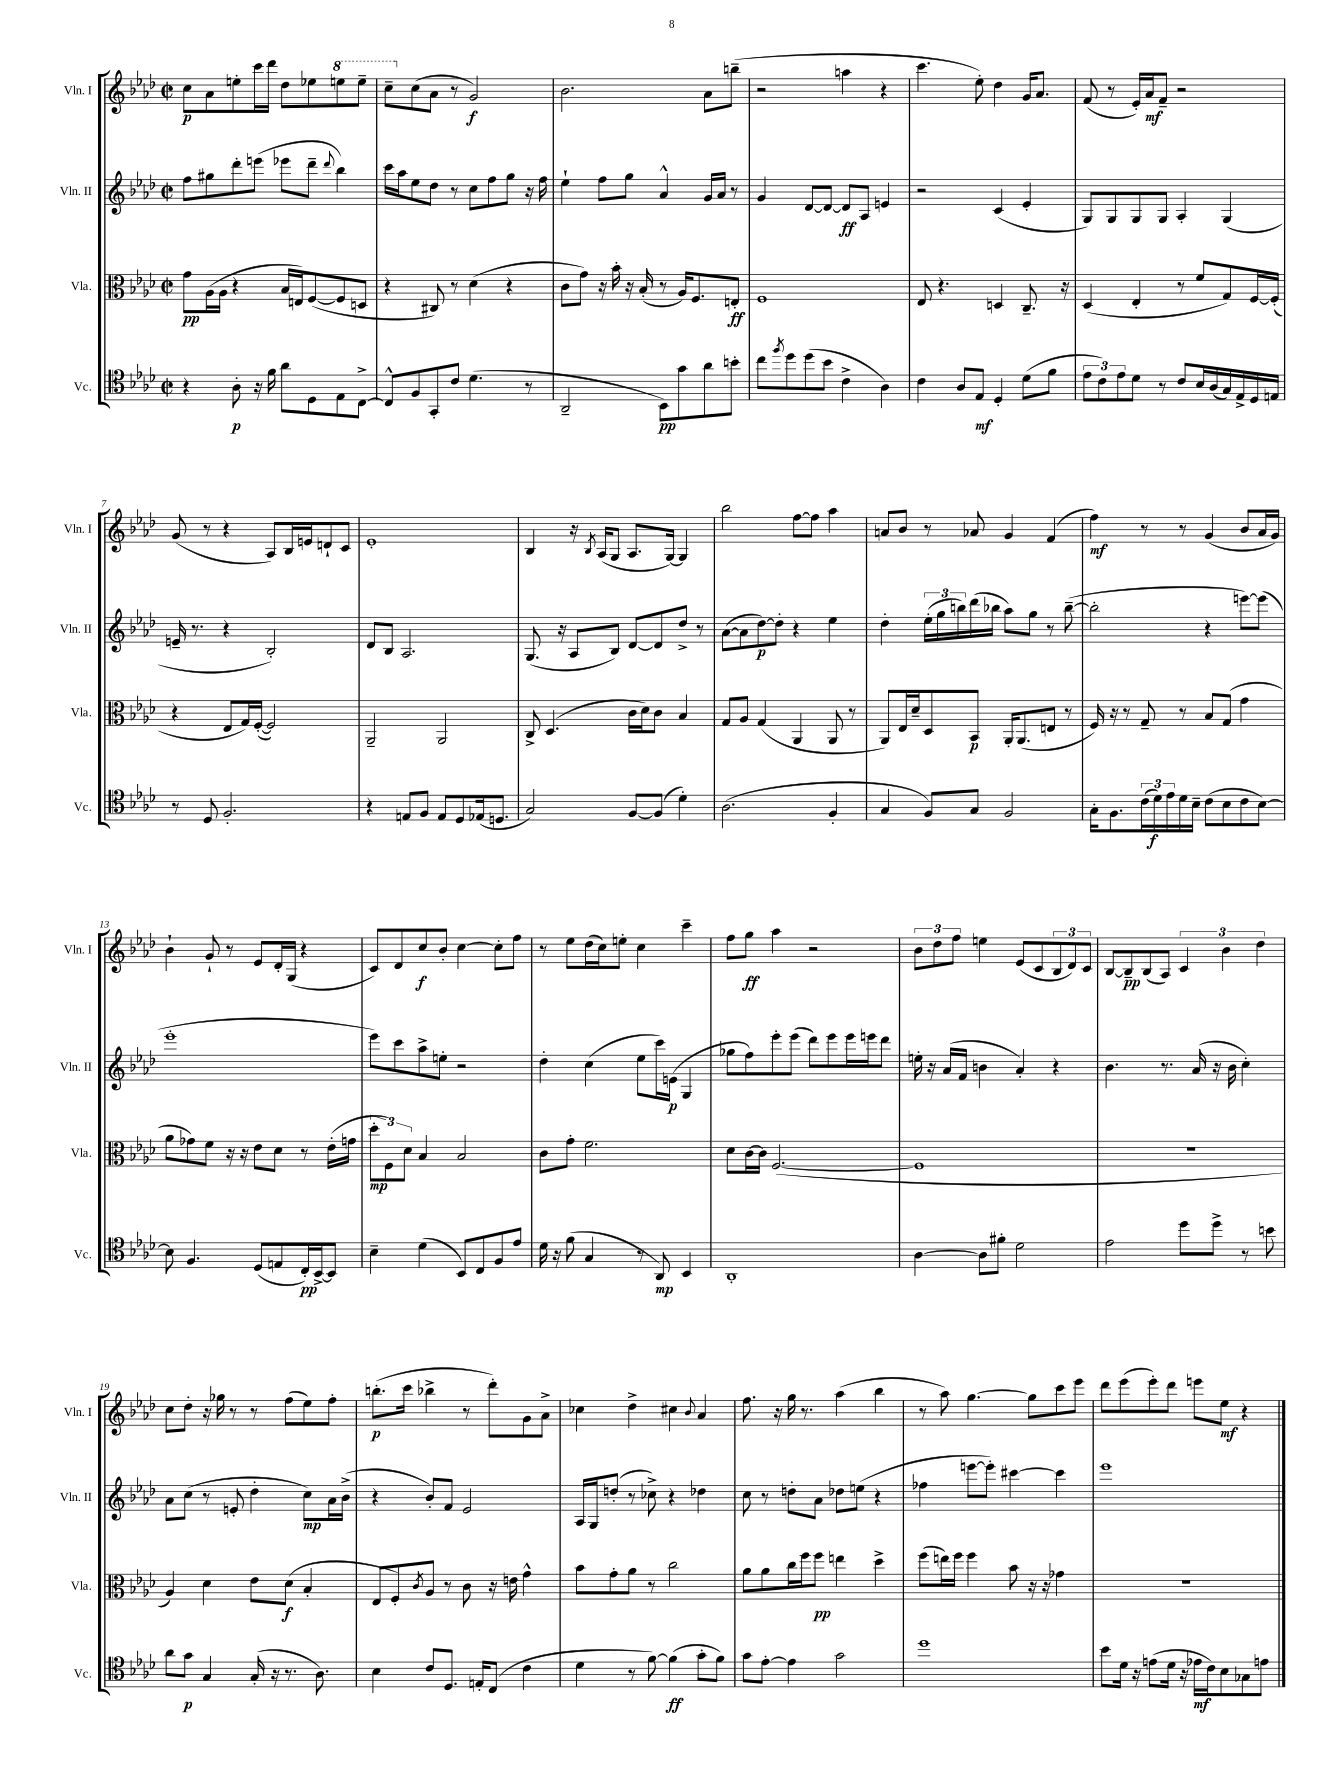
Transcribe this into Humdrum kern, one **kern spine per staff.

**kern	**kern	**kern	**kern
*staff4	*staff3	*staff2	*staff1
*clefC4	*clefC3	*clefG2	*clefG2
*k[b-e-a-d-]	*k[b-e-a-d-]	*k[b-e-a-d-]	*k[b-e-a-d-]
*M2/2	*M2/2	*M2/2	*M2/2
*met(c|)	*met(c|)	*met(c|)	*met(c|)
4r	8g\L	8ff\L	8cc\L
.	(16A-\L	8gg#\	8a-\
.	16A-\JJ	.	.
8A-'\	4r	8ddd-'\	8ee'\
16r	.	(8eee\J	16ccc\L
16f\	.	.	16ddd-\JJ
8a-\L	16B-/LL	8eee-\L	8dd-\L
.	16E/J)	.	.
8D-\	([8F/	8ddd-~\J	8ee-\
.	.	8qqddd-/	.
8E-\	8F/]	4bb-\)	8eee\
[8C^\J	8D/J	.	8eee~\J
=	=	=	=
8C^^/]L	4r	16ccc\LL	8ccc~\L
.	.	16aa-\J	.
8F/	.	8ee-\	(8cc\
8GG'/	8C#/)	8dd-\J	8a-\J
8c/J	8r	8r	8r
(4.d-\	(4d-\	8cc\L	2g/)
.	.	8ff\	.
.	4r	8gg\J	.
8r	.	16r	.
.	.	16ff\	.
=	=	=	=
2AA-~/	8c\L	4ee-`\	2.b-\
.	8g\J)	.	.
.	16r	8ff\L	.
.	16b-'\	.	.
.	16r	8gg\J	.
.	(16B-'/	.	.
8BB-\L)	8r	4a-^^/	.
8g\	16A-/LK)	.	.
.	8.F/	.	.
8a-\	.	16g/LL	8a-\L
.	.	16a-/JJ	.
8b'\J	8E'/J	8r	(8bb~\J
=	=	=	=
8cc\L	1F	4g/	2r
8qff/	.	.	.
8dd-\	.	.	.
(8dd-\	.	[8d-/L	.
8b-\J	.	8d-/_J	.
4c^\	.	8d-/]L	4aa\
.	.	8A-/J	.
4A-\)	.	4e/	4r
=	=	=	=
4c\	8E-/	2r	4.ccc\
.	4.r	.	.
8A-/L	.	.	.
8E-/J	.	.	8ee-'\)
4D-'/	4D/	(4c/	4dd-\
(8d-\L	8.C~/	4e-'/	16g/LK
.	.	.	8.a-/J
8f\J	.	.	.
.	16r	.	.
=	=	=	=
12e-\L	(4D-/	8G/L)	(8f/
12c\)	.	.	.
.	.	8G/	8r
12e-\	.	.	.
8d-\J	4E-'/	8G/	16e-'/LL)
.	.	.	16a-/J
8r	.	8G/J	8f~/J
8c/L	8r	4A-'/	2r
16B-/L	8f/L	.	.
(16A-/	.	.	.
16G/)	8G/)	(4G/	.
16E-^/	.	.	.
16D-/	[16F/L	.	.
16E/JJ	(16F'/]JJ	.	.
=	=	=	=
8r	4r	16e~/	(8g/
.	.	8.r	.
8D-/	.	.	8r
2.F'/	8E-/L	4r	4r
.	16G/L)	.	.
.	([16F'/JJ	.	.
.	2F/])	2B-'/)	8A-/L)
.	.	.	16B-/L
.	.	.	16e/J
.	.	.	8d`/
.	.	.	8c/J
=	=	=	=
4r	2AA-~/	8d-/L	1e-'
.	.	8B-/J	.
8E/L	.	2.A-/	.
8F/J	.	.	.
8E/L	2AA-/	.	.
8D-/	.	.	.
(16E-/k	.	.	.
8.D/J	.	.	.
=	=	=	=
2G/)	8C^/	(8.G/	4B-/
.	(4.D-/	.	.
.	.	16r	.
.	.	8A-/L	16r
.	.	.	8qB-/
.	.	.	(16A-/LK
.	.	8B-/J)	8G/J
[8F/L	16c\LL	[8d-/L	8.A-/L
.	16d-\J)	.	.
(8F/]J	8c\J	8d-/]	.
.	.	.	[16G/Jk)
4d-'\)	4B-/	8dd-^/J	4G/]
.	.	8r	.
=	=	=	=
(2.A-\	8G/L	([8a-\L	2bb-\
.	8A-/J	8a-\]	.
.	(4G/	[8dd-\)	.
.	.	8dd-'\]J	.
.	4AA-/	4r	[8ff\L
.	.	.	8ff\]J
4F'/	8AA-/	4ee-\	4aa-\
.	8r	.	.
=	=	=	=
4G/	8AA-/L)	4dd-'\	8a/L
.	16E-/L	.	8b-/J
.	16d-~/J	.	.
8F/L)	8D-/	(24ee-'\LL	8r
.	.	24gg\	.
.	.	24bb\)	.
8G/J	8BB-/J	(16ddd-\	8a-/
.	.	16bb-\JJ	.
2F/	16AA-'/LK	8aa-\L)	4g/
.	(8.AA-/	.	.
.	.	8gg\J	.
.	8E/J	8r	(4f/
.	8r	([8bb-~\	.
=	=	=	=
16G'\LK	16F/)	2bb-'\]	4ff\)
8.F\	16r	.	.
.	8r	.	.
(24c\L	8G~/	.	8r
24d-\)	.	.	.
24e-\	.	.	.
16d-\	8r	.	8r
16B-~\JJ	.	.	.
(8c\L	8B-/L	4r	(4g/
8B-\	(8G/J	.	.
8c\	4g\	[8eee\L)	8b-/L
[8B-\J)	.	(8eee\]J	16a-/L
.	.	.	16g/JJ)
=	=	=	=
8B-\]	8a-\L	1eee-'	4b-`\
4.F/	8g-\)	.	.
.	8f\J	.	8g`/
.	16r	.	8r
.	16r	.	.
(8D-/L	8e-\L	.	8e-/L
8E/	8d-\J	.	16d-'/L
.	.	.	(16G/JJ
16C'/L)	8r	.	4r
[16BB-^/J	.	.	.
8BB-/]J	(16e-'\LL	.	.
.	16g\JJ	.	.
=	=	=	=
4B-~\	12dd-'\L	8eee-\L)	8c/L)
.	12F\)	.	.
.	.	8ccc\	8d-/
.	12d-\J	.	.
(4d-\	4B-/	8aa-^\	8cc/
.	.	8ee'\J	8b-'/J
8BB-/L)	2B-/	2r	[4cc\
8C/	.	.	.
8F/	.	.	8cc'\]L
8e-/J	.	.	8ff\J
=	=	=	=
16d-\	8c\L	4dd-'\	8r
16r	.	.	.
(8f\	8g'\J	.	8ee-\L
4G/	2.f\	(4cc\	(16dd-\L
.	.	.	16cc\J)
.	.	.	8ee'\J
8r	.	8ee-\L	4cc\
8AA-/)	.	16ccc\L)	.
.	.	(16e\JJ	.
4BB-/	.	4G/	4ccc~\
=	=	=	=
1AA-'	8d-\L	8gg-\L	8ff\L
.	[16c\L	8ff\)	8gg\J
.	16c\]JJ	.	.
.	([2.F/	8eee-'\	4aa-\
.	.	(8eee-\J	.
.	.	8ddd-\L)	2r
.	.	8eee-\	.
.	.	16eee-\L	.
.	.	16eee\J	.
.	.	8ddd-\J	.
=	=	=	=
[4A-\	1F]	16ee'\	12b-\L
.	.	16r	.
.	.	.	12dd-\
.	.	(16a-/LL	.
.	.	.	12ff\J
.	.	16f/JJ	.
8A-\]L	.	4b\	4ee\
8f#'\J	.	.	.
2d-\	.	4a-'/)	(8e-/L
.	.	.	8c/
.	.	4r	12B-/
.	.	.	12d-/)
.	.	.	12c/J
=	=	=	=
2e-\	1r	4.b-\	[8B-/L
.	.	.	8B-~/]
.	.	.	(8B-/
.	.	8.r	8A-/J)
8dd-\L	.	.	6c/
.	.	(16a-/	.
8dd-^\J	.	16r	.
.	.	.	6b-\
.	.	16b-\	.
8r	.	4cc'\)	.
.	.	.	6dd-\
8b\	.	.	.
=	=	=	=
8a-\L	4A-/)	8a-\L	8cc\L
8g\J	.	(8cc\J	8dd-'\J
4G/	4d-\	8r	16r
.	.	.	16gg-\
.	.	8e'/	8r
(16G'/	8e-\L	4dd-'\	8r
16r	.	.	.
8.r	(8d-\J	.	(8ff\L
.	4B-'/	8cc\L)	8ee-\)
8.A-\)	.	.	.
.	.	16a-\L	8ff'\J
.	.	(16b-^\JJ	.
=	=	=	=
4B-\	8E-/L	4r	(8.bb'\L
.	8F'/)	.	.
.	.	.	16ccc\Jk
.	8qc/	.	.
8c/L	8A-/J	8b-'/L)	4bb-^\
8.D-/J	8r	8f/J	.
.	8c\	2e-/	8r
16E'/LK	.	.	.
(8C/J	16r	.	8ddd-'\L)
.	16e\	.	.
4c\	4g^^\	.	8g\
.	.	.	8a-^\J
=	=	=	=
4d-\	8b-\L	16A-/LL	4cc-\
.	.	16G/J	.
.	8g'\	(8dd'/J	.
8r	8a-\J	8r	4dd-^\
[8f\)	8r	8cc-^\)	.
(4f\]	2cc\	4r	4cc#\
.	.	.	8qqb-/
8g'\L	.	4dd-\	4a-/
8f\J)	.	.	.
=	=	=	=
8g\L	8a-\L	8cc\	8.ff\
[8e-'\J	8a-\	8r	.
.	.	.	16r
4e-\]	16cc\L	8dd'\L	16gg\
.	16ff\J	.	8.r
.	8ff\J	8a-\J	.
2g\	4ee\	8dd-\L	(4aa-\
.	.	(8ee\J	.
.	4dd-^\	4r	4bb-\
=	=	=	=
1dd-	(8ff\L	4ff-\	8r
.	16ee\L)	.	8aa-\)
.	16ff\JJ	.	.
.	4ff\	[8eee\L	[4.gg\
.	.	8eee'\]J)	.
.	8b-\	[4ccc#\	.
.	16r	.	8gg\]L
.	16r	.	.
.	4g-\	4ccc#\]	8ccc\
.	.	.	8eee-\J
=	=	=	=
8b-\L	1r	1eee-	8ddd-\L
16d-\Jk	.	.	(8eee-\
16r	.	.	.
(8e\L	.	.	8eee-'\)
16d-\Jk	.	.	8ddd-\J
16r	.	.	.
16e-\LL	.	.	8eee\L
16c\J)	.	.	.
8B-\	.	.	8ee-\J
8G-\	.	.	4r
8e\J	.	.	.
==	==	==	==
*-	*-	*-	*-
